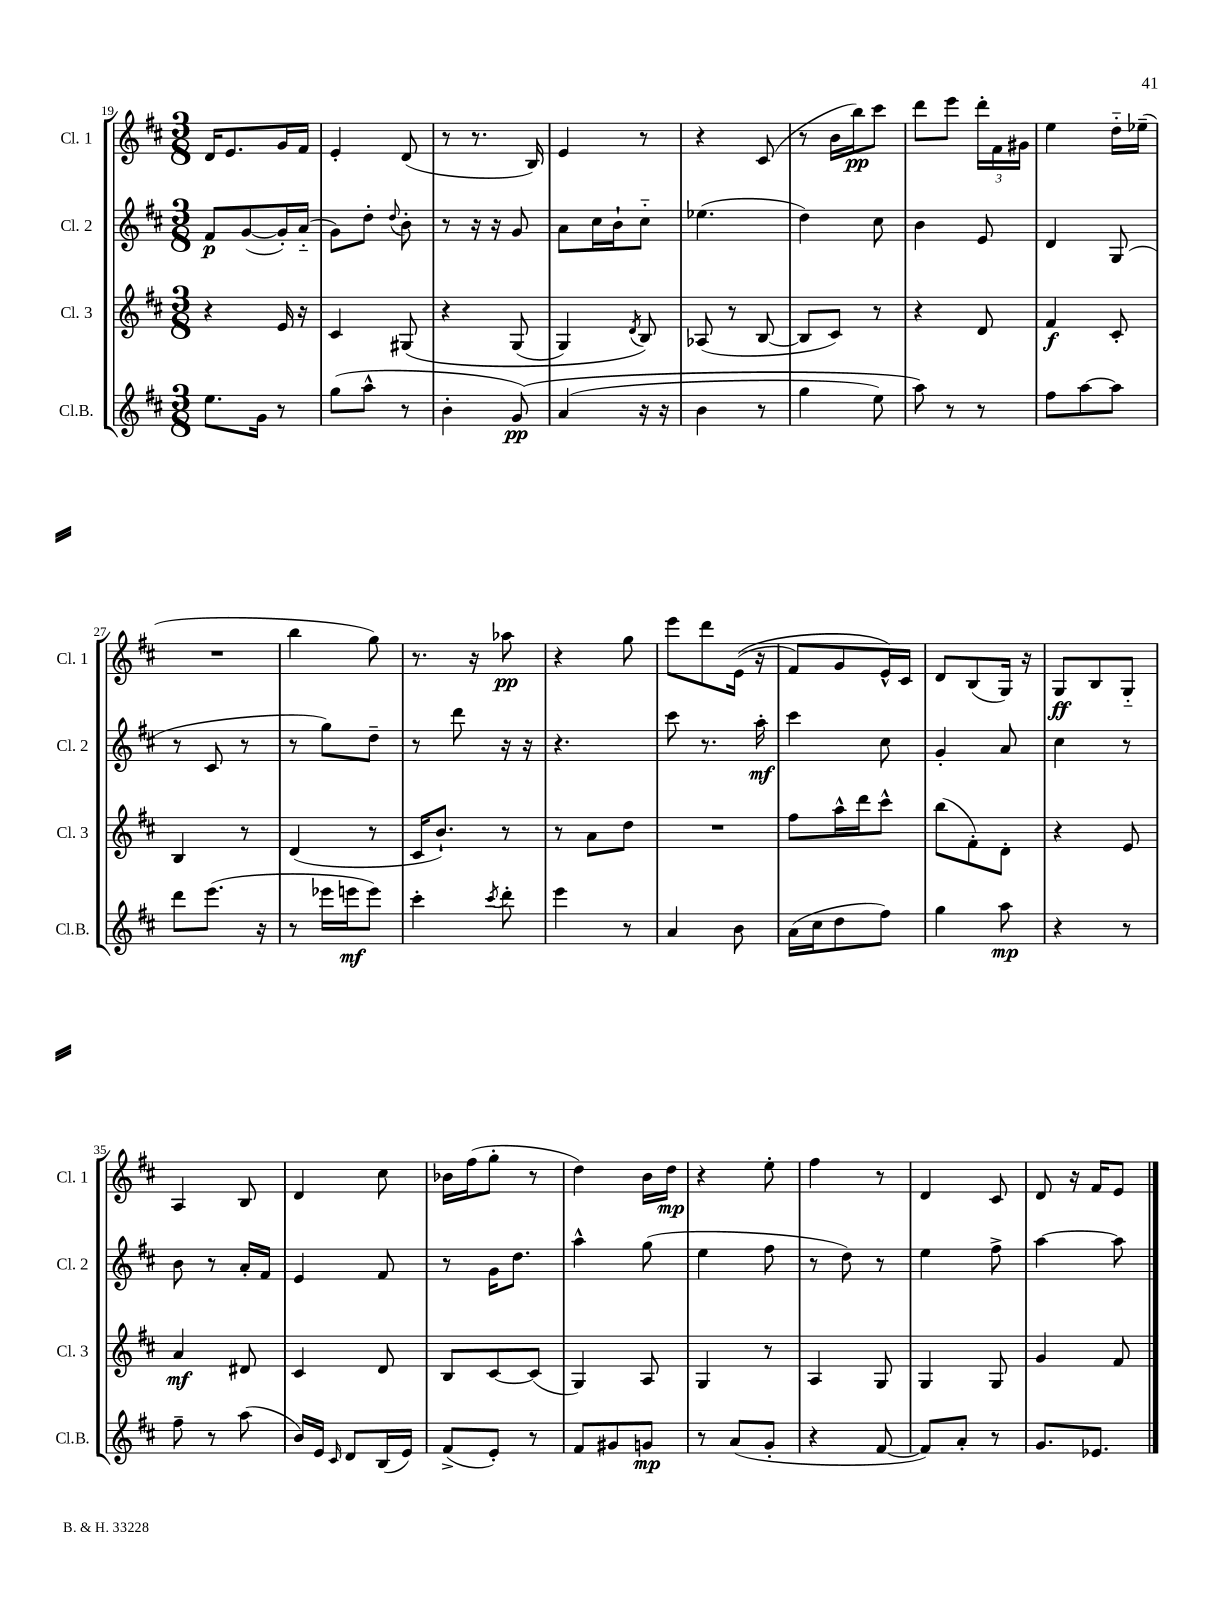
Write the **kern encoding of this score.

**kern	**kern	**kern	**kern
*staff4	*staff3	*staff2	*staff1
*clefG2	*clefG2	*clefG2	*clefG2
*k[f#c#]	*k[f#c#]	*k[f#c#]	*k[f#c#]
*M3/8	*M3/8	*M3/8	*M3/8
8.ee	4r	8f#	16d
.	.	.	8.e
.	.	([8g	.
16g	.	.	.
8r	16e	16g'])	16g
.	16r	(16a'~	16f#
=	=	=	=
(8gg	4c#	8g)	4e'
8aa^^	.	8dd'	.
.	.	8qqdd	.
8r	&(8G#	8b'	(8d
=	=	=	=
4b'	4r	8r	8r
.	.	16r	8.r
.	.	16r	.
&(8g)	(8G	8g	.
.	.	.	16B)
=	=	=	=
(4a	4G)	8a	4e
.	.	16cc#	.
.	.	16b`	.
.	8qd	.	.
16r	8B&)	8cc#'~	8r
16r	.	.	.
=	=	=	=
4b	(8A-	(4.ee-	4r
.	8r	.	.
8r	[8B	.	(8c#
=	=	=	=
4gg	8B]	4dd)	8r
.	8c#)	.	16b
.	.	.	16bb)
8ee)	8r	8cc#	8ccc#
=	=	=	=
8aa&)	4r	4b	8ddd
8r	.	.	8eee
8r	8d	8e	24ddd'
.	.	.	24f#
.	.	.	24g#
=	=	=	=
8ff#	4f#	4d	4ee
[8aa	.	.	.
8aa]	8c#'	(8G	16dd'~
.	.	.	(16ee-~
=	=	=	=
8ddd	4B	8r	4.r
(8.eee	.	8c#	.
.	8r	8r	.
16r	.	.	.
=	=	=	=
8r	(4d	8r	4bb
16eee-	.	8gg)	.
16eee	.	.	.
8eee)	8r	8dd~	8gg)
=	=	=	=
4ccc#'	16c#	8r	8.r
.	8.b`)	.	.
.	.	8ddd	.
.	.	.	16r
8qccc#	.	.	.
8ddd'	8r	16r	8aa-
.	.	16r	.
=	=	=	=
4eee	8r	4.r	4r
.	8a	.	.
8r	8dd	.	8gg
=	=	=	=
4a	4.r	8ccc#	8eee
.	.	8.r	8ddd
8b	.	.	&((16e
.	.	16aa'	16r
=	=	=	=
(16a	8ff#	4ccc#	8f#)
16cc#	.	.	.
8dd	16aa^^	.	8g
.	16ddd	.	.
8ff#)	8ccc#^^	8cc#	16e^^&)
.	.	.	16c#
=	=	=	=
4gg	(8bb	4g'	8d
.	8f#')	.	(8B
8aa	8d'	8a	16G)
.	.	.	16r
=	=	=	=
4r	4r	4cc#	8G
.	.	.	8B
8r	8e	8r	8G'~
=	=	=	=
8ff#~	4a	8b	4A
8r	.	8r	.
(8aa	8d#	16a'	8B
.	.	16f#	.
=	=	=	=
16b)	4c#	4e	4d
16e	.	.	.
16qqc#	.	.	.
8d	.	.	.
(16B	8d	8f#	8cc#
16e)	.	.	.
=	=	=	=
(8f#^	8B	8r	16b-
.	.	.	(16ff#
8e')	[8c#	16g	8gg'
.	.	8.dd	.
8r	(8c#]	.	8r
=	=	=	=
8f#	4G)	4aa^^	4dd)
8g#	.	.	.
8g	8A	(8gg	16b
.	.	.	16dd
=	=	=	=
8r	4G	4ee	4r
(8a	.	.	.
8g'	8r	8ff#	8ee'
=	=	=	=
4r	4A	8r	4ff#
.	.	8dd)	.
[8f#	8G	8r	8r
=	=	=	=
8f#])	4G	4ee	4d
8a'	.	.	.
8r	8G	8ff#^	8c#
=	=	=	=
8.g	4g	[4aa	8d
.	.	.	16r
8.e-	.	.	16f#
.	8f#	8aa]	8e
==	==	==	==
*-	*-	*-	*-
